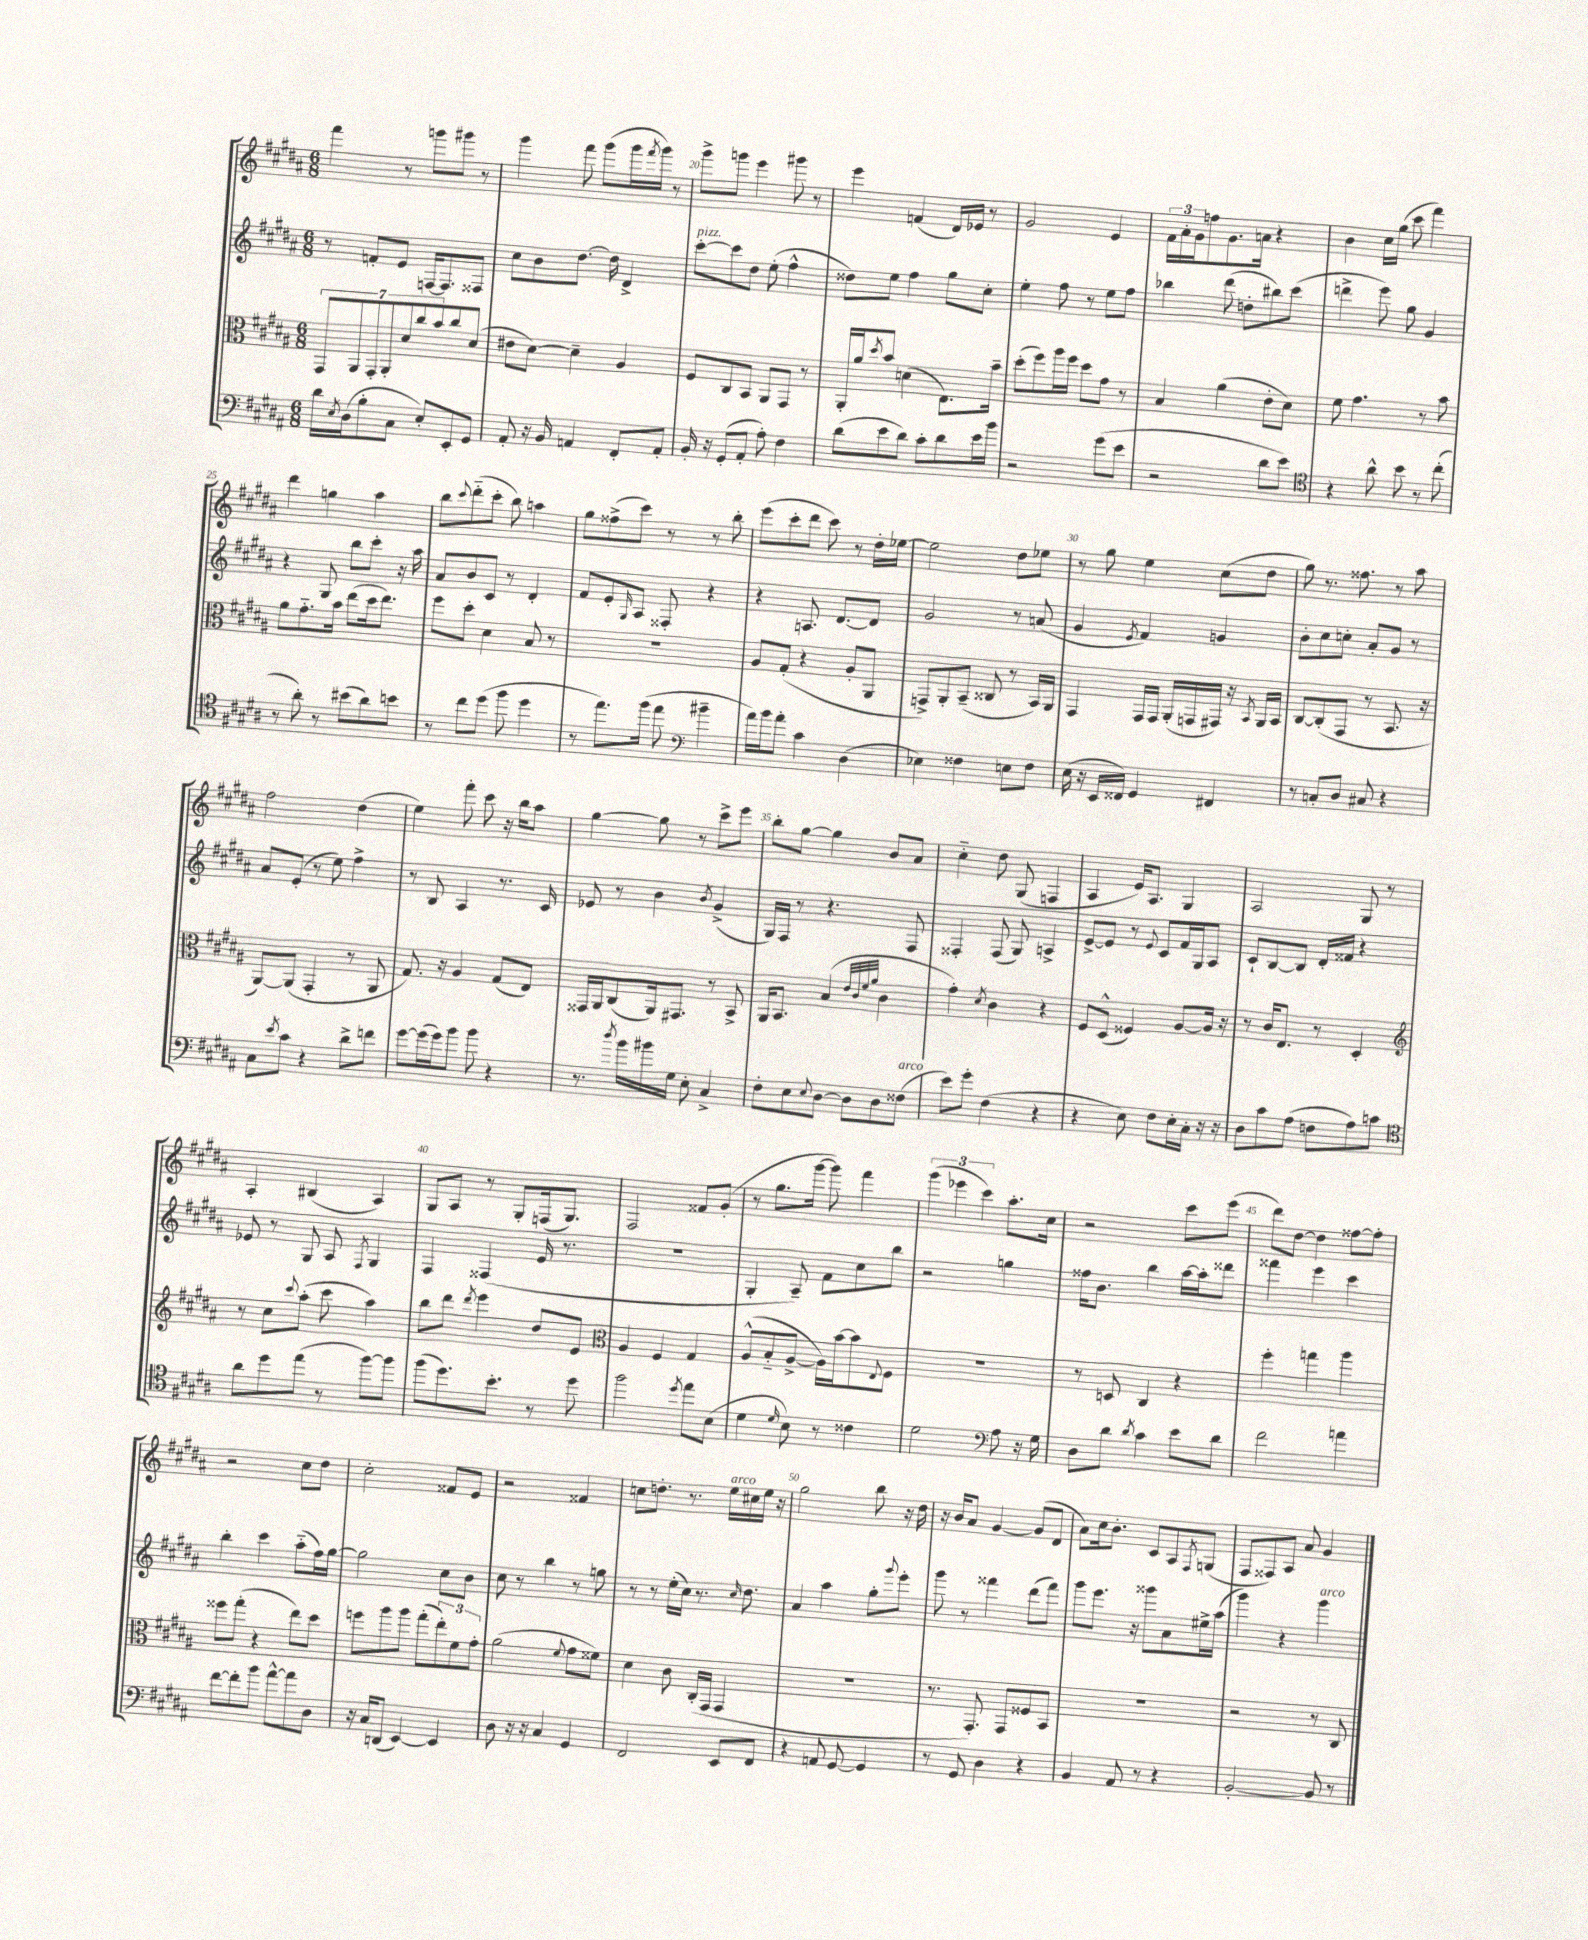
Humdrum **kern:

**kern	**kern	**kern	**kern
*staff4	*staff3	*staff2	*staff1
*clefF4	*clefC3	*clefG2	*clefG2
*k[f#c#g#d#a#]	*k[f#c#g#d#a#]	*k[f#c#g#d#a#]	*k[f#c#g#d#a#]
*M6/8	*M6/8	*M6/8	*M6/8
16d#\LL	14GG#/L	8r	4fff#\
8qE/	.	.	.
(16D#\J	.	.	.
.	14AA#/	.	.
8B'\	.	8f'/L	.
.	14GG#'/	.	.
.	14AA#'/	.	.
8C#\J	.	8e/J	8r
.	14d#/	.	.
.	14cc#/	.	.
8E'/L)	.	[16F/LK	8ggg\L
.	14b/	.	.
.	.	8.F/]	.
8EE'/	8cc#/	.	8ggg#\J
8GG#/J	(8d#/J	8F##/J	8r
=	=	=	=
8AA#'/	8e#\L	8cc#\L	4ggg#\
16r	[8d#\J)	8b\	.
16BB/	.	.	.
4AA/	4d#~\]	[8.dd#\J	8fff#\
.	.	.	(8ggg#\L
.	.	16dd#\]	.
8FF#'/L	4A#/	4d#^/	16ggg#\L
.	.	.	8qfff#/
.	.	.	16ggg#\JJ)
8AA'/J	.	.	8r
=	=	=	=
16BB'/	8F#/L	[8ccc#'\L	8ggg#^\L
16r	.	.	.
(8GG#'/L	8C#/	8ccc#\]	8ggg\J
8AA#'/J	8BB/J	8dd#\J	4eee\
8A#'\)	8AA#/L	(8ee'\	.
4F#\	8GG#/J	4ff#^^\	8ggg#\
.	8r	.	8r
=	=	=	=
(8d#\L	16AA#'/LL	8dd##\L)	4eee\
.	16a#/J	.	.
.	8qdd#/	.	.
8e\	8b/J	8ee\J	.
8d#\J)	(4d\	4ff#\	(4f/
8c#'\L	.	.	.
8d#\	8.E\L)	8gg#\L	16d#/LL)
.	.	.	16e-/JJ
16e\L	.	8cc#'\J	8r
16b\JJ	16b~\Jk	.	.
=	=	=	=
2r	(8dd#'\L	4ee'\	2g#/
.	8ff#\)	.	.
.	16aa#\L	8ff#\	.
.	16ff#\JJ	.	.
.	8dd#\L	8r	.
(8g#\L	8g#\J	8ee\L	4e/
8e\J	8r	8ff#\J	.
=	=	=	=
2r	4B/	4bb-\	24f#\LL
.	.	.	24a#'\
.	.	.	24g#\J
.	.	.	8ff\
.	(4a#\	(8ddd#\	8.g#\
.	.	8dd'\L	.
.	.	.	16a\Jk
8d#\L	8e'\L	8bb#\)	4r
8e\J)	8d#\J)	(8ccc#\J	.
=	=	=	=
*clefC4	*	*	*
4r	8f#\	4ddd^\	4b\
.	4.g#\	.	.
8a#^^\	.	8eee\)	16cc#\LL
.	.	.	(16gg#\JJ
8b\	.	8gg#\	8ccc#\
8r	8r	4g#/	4fff#\)
(8cc#'\	8b\	.	.
=	=	=	=
8r	8a#\L	4r	4ddd#\
8a#'\)	8.g#'~\	.	.
8r	.	8G#/	4gg\
.	16b\Jk	.	.
(8b#\L	(8ee\L	8bb\L	.
8a#\)	16dd#\k	8ccc#'\J	4aa#\
.	8.ee\J)	.	.
8b\J	.	16r	.
.	.	16aa#\	.
=	=	=	=
8r	8ff#\L	8a#/L	8bb\L
.	.	.	8qqccc#/
8cc#\L	8dd#'\J	8b/	(8ddd#'~\
(8dd#\J	4d#\	8c#/J	8ccc#'\J
8ff#\	.	8r	8bb\)
4dd#\	8B/	4d#'/	4aa\
.	8r	.	.
=	=	=	=
8r	2.r	8f#/L	8gg#\L
8.ee\L)	.	8e'/	(8ff##^\
.	.	16qqG#/	.
.	.	8A#/J	8ccc#\J)
(16ff#\Jk	.	.	.
8ee\	.	8F##'/	8r
*clefF4	*	*	*
4b#~\	.	4r	8r
.	.	.	8bb'\
=	=	=	=
16a#\LL)	8A#/L	4r	(8eee\L
16b\J	.	.	.
8a#'\J	(8G#'/J	.	8ccc#'\
4c#\	4r	8.A/	8ddd#\J
.	.	.	8ccc#\)
.	.	[8.d#/L	.
(4D#\	8A#'/L	.	8r
.	8AA#/J	8d#/]J	16dd#'\LL
.	.	.	[16ee-\JJ
=	=	=	=
4E-\)	8GG^/L)	2g#/	2ee-\]
.	8AA#'/	.	.
4F##\	(8BB~/J	.	.
.	8C##/	.	.
8E\L	8r	8r	8dd#\L
8F##\J	16BB/LL)	(8a/	8ee-\J
.	16AA#/JJ	.	.
=	=	=	=
(16E\	4GG#/	4g#/	8r
16r	.	.	.
16EE/LL	.	.	8gg#\
16FF##/JJ)	.	.	.
.	.	8qe/	.
4GG#/	16GG#/LL	4f#/)	4ee\
.	16GG#/JJ	.	.
.	(16AA#'/LL	.	.
.	16GG/	.	.
4FF#/	16GG#/JJ)	4g/	(8cc#\L
.	16r	.	.
.	8qBB/	.	.
.	16AA#/LL	.	8dd#\J
.	16BB/JJ	.	.
=	=	=	=
8r	[8C#/L	8b'\L	8gg#\)
8C'/L	(8C#'/]	8cc#\	8.r
8D#/J	8GG#/J	8cc'\J	.
.	.	.	8.ff##\
8C#/	8r	8a#'/L	.
4r	8.BB/	8g#/J	8r
.	.	8r	8aa#\
.	16r	.	.
=	=	=	=
8C#\L	[8AA#/L)	8a#/L	2ff#\
8qe/	.	.	.
8c#\J	(8AA#/]J	(8e'/J	.
4r	4GG#'/	8r	.
.	.	8ee\)	.
8d#^\L	8r	4ff#^\	(4dd#\
8f\J	8AA#/	.	.
=	=	=	=
[8g#\L	8.G#/)	8r	4ee\)
(16g#\]L	.	8B/	.
16g#\J)	16r	.	.
8b\J	4A#/	4A#/	8fff#'\
8b\	.	.	8ccc#\
4r	(8G#/L	8.r	16r
.	.	.	16bb\LK
.	8E/J)	.	8aa#\J
.	.	16c#/	.
=	=	=	=
8.r	16GG##/LL	8e-/	[4gg#\
.	16AA#/J	.	.
.	(8C#/	8r	.
8qdd#/	.	.	.
16b\LL	.	.	.
16b#\	16AA#/k)	4b\	8gg#\]
16G#\JJ	8.GG#/J	.	.
8E'\	.	.	8r
.	.	8qb/	.
4C#^/	8r	(4g#^/	8ccc#^\L
.	8BB^/	.	8eee\J
=	=	=	=
8F#'\L	16AA#/LK	16G#/LL)	8bb'\L
.	8.BB/J	16F#/JJ	.
8E\	.	8r	[8gg#\J
8qqE/	.	.	.
[8D#\J	(4B/	4.r	4gg#\]
8D#\]L	.	.	.
.	32qqe/LLL	.	.
.	32qqc#/	.	.
.	32qqf#/	.	.
.	32qqa#/JJJ	.	.
8D#\	4c#\	.	8b/L
(8F##\J	.	8F#/	8a#/J
=	=	=	=
8e\L)	4g#'\)	4F##'/	4cc#'~\
8g#'\J	.	.	.
.	8qd#/	.	.
(4F#\	4c#\	(8F##/	8dd#\
.	.	8G#/)	(8G#/
4r	4r	4A^/	4F/
=	=	=	=
4r	8F#/L	[8e^/L	4A#/
.	(8D#^^/J	8e/]J	.
8E\)	4F##/)	8r	16e/LK)
.	.	.	8.A#/J
.	.	8qqe/	.
8F#\L	.	8c#/L	.
16E'\L	[8A#/L	16f#/L	4G#/
16C#'\JJ	.	16G#/J	.
16r	16A#/]Jk	8A#/J	.
16r	16r	.	.
=	=	=	=
8D#\L	8r	8c#`/L	2A#/
8c#\	16c#/LK	[8B/	.
.	8.E/J	.	.
(8A#\J	.	8B/]J	.
8F\L	8r	16d#'/LL	.
.	.	16f##/JJ	.
8A#\)	4D#'/	4r	8G#/
8c\J	.	.	8r
=	=	=	=
*clefC4	*clefG2	*	*
8a#\L	8r	8e-/	4A#'/
8dd#\	8cc#\L	8r	.
.	8qqccc#/	.	.
(8ee\J	(8aa#'\J	8G#/	(4B#/
8r	8ccc#\	8A#/	.
.	.	8qF#/	.
[8ff#\L)	4aa#\)	4G#/	4A#/)
8ff#\]J	.	.	.
=	=	=	=
(8ff#\L	8bb\L	4F#/	8G#/L
8.dd#\)	8ddd#\J	.	8A#/J
.	8qddd#/	.	.
.	4eee\	(4F##/	8r
8.b'\J	.	.	.
.	.	.	8G#'/L
8r	8dd#/L	16e/	(16F/k
.	.	8.r	8.G#/J)
8dd#\	8e/J	.	.
=	=	=	=
*	*clefC3	*	*
2ff#\	4A#/	2.r	2F#/
.	4F#/	.	.
8qdd#/	.	.	.
8ee\L	4G#/	.	8f##/L
(8B\J	.	.	(8g#'/J
=	=	=	=
4d#\	(8A#^^/L	4G#'/	8r
.	8B'~/	.	8.gg#\L
16qqd#/	.	.	.
8B\)	[8A#^/J	8A#~/)	.
.	.	.	[16ggg#\Jk
8r	16A#\]LL)	8f#\L	8ggg#\])
.	[16b\J	.	.
4c##\	8b\]	8cc#\	4fff#\
.	8qqE/	.	.
.	8F#\J	8bb\J	.
=	=	=	=
2d#\	2.r	2r	(6ggg#\
.	.	.	6eee-\
.	.	.	6ccc#\)
*clefF4	*	*	*
8A#\	.	4gg\	8.aa#'\L
16r	.	.	.
16G#\	.	.	16cc#\Jk
=	=	=	=
8D#\L	8r	16ff##\LK	2r
.	.	8.b\J	.
8d#\J	8D/	.	.
8qd#/	.	.	.
4c#\	4C#/	4bb\	.
8e\L	4r	[16aa#\LL	8ccc#\L
.	.	16aa#'\]J	.
8d#\J	.	8ddd##\J	(8eee\J
=	=	=	=
2f#\	4ff#'\	4fff##\	8ddd#\L)
.	.	.	[8dd#\J
.	4gg\	4eee\	4dd#\]
4a\	4aa#\	4ccc#\	[8ff##\L
.	.	.	8ff##'\]J
=	=	=	=
[8f#\L	8ff##\L	4bb'\	2r
8f#'\]	(8gg#'\J	.	.
8b\J	4r	4ccc#\	.
[8a#^^\L	.	.	.
8a#\]	8ee\L)	(8aa#'~\L	8cc#\L
8D#\J	8dd#\J	16ff#\L)	8dd#\J
.	.	[16gg#\JJ	.
=	=	=	=
16r	8ff\L	2gg#\]	2cc#'\
16C#/LK	.	.	.
(8DD/J	8aa#\	.	.
[4EE/)	8aa#\J	.	.
.	(8gg#'\L	.	.
4EE/]	12ee'\)	8cc#\L	8f##/L
.	12f#\	.	.
.	.	8b\J	8e/J
.	12g#'\J	.	.
=	=	=	=
8D#\	(2a#\	8cc#\	2r
16r	.	8r	.
16r	.	.	.
4C#/	.	4bb\	.
.	8qqf#/	.	.
4GG#/	8g#\L	8r	4f##/
.	8f##\J)	8gg\	.
=	=	=	=
2FF#/	4d#\	8r	8cc\L
.	.	8r	8.dd'\J
.	8c#\	(16ee'\LL	.
.	.	16cc#\JJ)	8.r
.	(16C#'/LL	8.r	.
.	16GG#/JJ	.	.
8EE/L	4GG#/	.	16ee\LL
.	.	16qqcc#/	.
.	.	8.dd#\	16cc#\
8FF#/J	.	.	16ee\JJ
.	.	.	16r
=	=	=	=
4r	2.r	4a#/	2gg#\
8AA/	.	4aa#\	.
[8GG#/	.	.	.
4GG#/]	.	8gg#'\L	8bb\
.	.	8qqggg#/	.
.	.	8eee'\J	16r
.	.	.	16dd#\
=	=	=	=
8r	8.r	8ggg#\	16r
.	.	.	16b/LK
8GG#/	.	8r	8a#/J
.	8.GG#'/)	.	.
4D#\	.	4fff##\	[4g#/
.	8GG#/L	.	.
4r	8F##/	(8ddd#\L	(8g#/]L
.	8BB/J	8fff##\J)	8d#/J
=	=	=	=
4BB/	2.r	8ggg#\L	8a#\L)
.	.	8.eee\J	16cc#\k
.	.	.	8.b'\J
8AA#/	.	.	.
.	.	16r	.
8r	.	8ggg##\L	8c#/L
4r	.	8a#\	8A#/
.	.	.	8qF#/
.	.	16ee#^\L	(8G/J
.	.	(16aa#\JJ	.
=	=	=	=
[2BB'/	2r	4ggg#\)	8F#/L
.	.	.	8F##/)
.	.	4r	8A#/J
.	.	.	8a#/
8BB/]	8r	4ggg#\	4g#/
8r	8C#/	.	.
==	==	==	==
*-	*-	*-	*-
